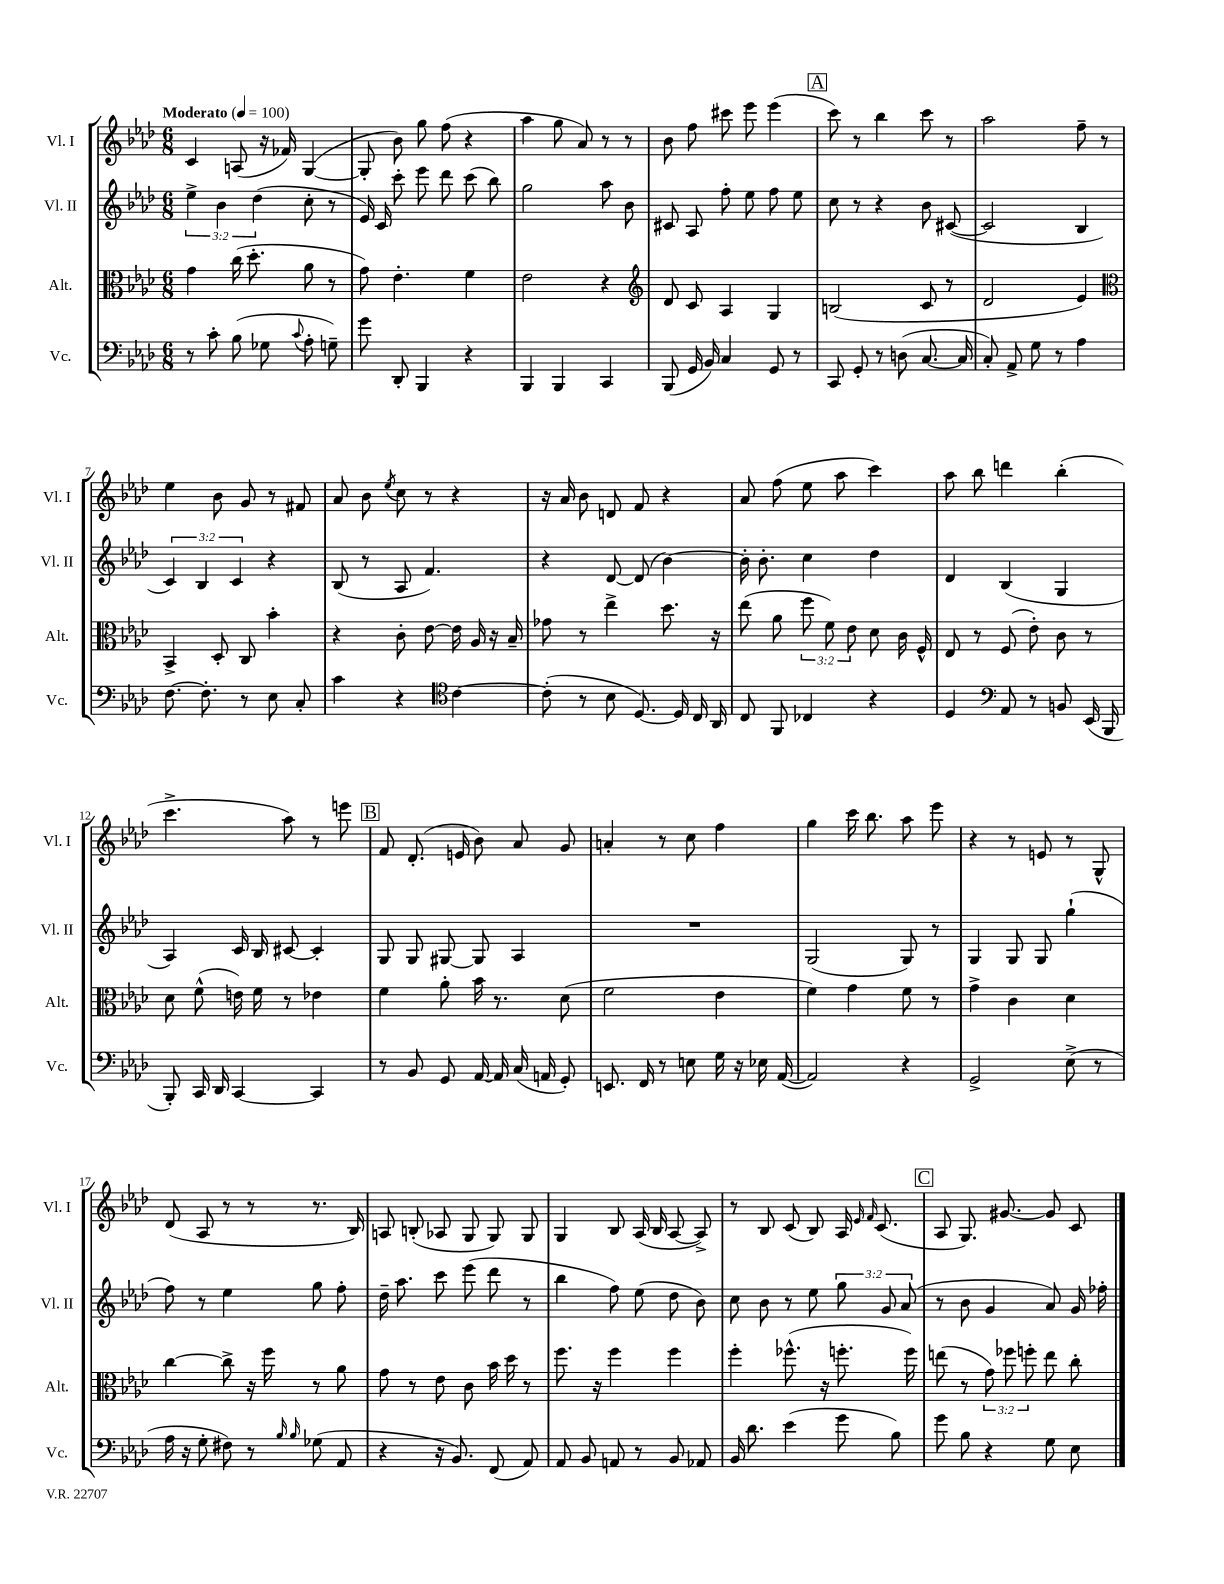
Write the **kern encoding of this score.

**kern	**kern	**kern	**kern
*part4	*part3	*part2	*part1
*staff4	*staff3	*staff2	*staff1
*I"Vc.	*I"Alt.	*I"Vl. II	*I"Vl. I
*I'Vc.	*I'Alt.	*I'Vl. II	*I'Vl. I
*clefF4	*clefC3	*clefG2	*clefG2
*k[b-e-a-d-]	*k[b-e-a-d-]	*k[b-e-a-d-]	*k[b-e-a-d-]
*M6/8	*M6/8	*M6/8	*M6/8
*MM100	*MM100	*MM100	*MM100
=1	=1	=1	=1
!	!	!	!LO:TX:a:B:t=Moderato
8r	4g\	6ee-^\	4c/
8c'\	.	.	.
.	.	6b-\	.
(8B-\	(16cc\	.	(8An/
.	8.dd-'\	.	.
.	.	(6dd-\	.
8G-X\	.	.	16r
.	.	.	16f-X/)
8qqc/	.	.	.
8A-'\	8a-\	8cc'\	([4G/
8Gn~\)	8r	8r	.
=2	=2	=2	=2
8g\	8g\)	16e-/)	8G'/]
.	.	16c/	.
8DD-'/	4.e-'\	8ccc'\	8b-\)
4BBB-/	.	8eee-\	8gg\
.	.	8ddd-\	(8ff\
4r	4f\	(8ccc\	4r
.	.	8bb-\)	.
=3	=3	=3	=3
4BBB-/	2e-\	2gg\	4aa-\
4BBB-/	.	.	8gg\
.	.	.	8a-/)
4CC/	4r	8aa-\	8r
.	.	8b-\	8r
=4	=4	=4	=4
*	*clefG2	*	*
(8BBB-/	8d-/	8c#X/	8b-\
16GG/	8c/	8A-/	8ff\
16BB-/)	.	.	.
4C/	4A-/	8ff'\	8ccc#X\
.	.	8ee-\	8eee-\
8GG/	4G/	8ff\	(4eee-\
8r	.	8ee-\	.
!!LO:REH:place=s1:t=A
=5	=5	=5	=5
8CC/	(2Bn/	8cc\	8ccc\)
8GG'/	.	8r	8r
8r	.	4r	4bb-\
(8Dn\	.	.	.
[8.C/	8c/	8b-\	8ccc\
.	8r	([8c#X/	8r
16C/]	.	.	.
=6	=6	=6	=6
8C'/)	2d-/	2c#/]	2aa-\
8AA-^/	.	.	.
8G\	.	.	.
8r	.	.	.
4A-\	4e-/)	4B-/	8ff~\
.	.	.	8r
!!LO:LB:g=z
=7	=7	=7	=7
*	*clefC3	*	*
[8.F\	4BB-^/	6c/)	4ee-\
.	.	6B-/	.
8.F'\]	.	.	.
.	8D-'/	.	8b-\
.	.	6c/	.
8r	8C/	.	8g/
8E-\	4b-'\	4r	8r
8C'/	.	.	8f#X/
=8	=8	=8	=8
4c\	4r	(8B-/	8a-/
.	.	8r	8b-\
.	.	.	8qee-/
4r	8c'\	8A-/	8cc\
.	[8e-\	4.f/)	8r
*clefC4	*	*	*
[4c\	16e-\]	.	4r
.	16A-/	.	.
.	16r	.	.
.	16B-~/	.	.
=9	=9	=9	=9
(8c'\]	8g-X\	4r	16r
.	.	.	16a-/
8r	8r	.	8b-\
8B-\	4ee-^\	[8d-/	8dn/
[8.D-/)	.	(8d-/]	8f/
.	8.dd-\	[4b-\)	4r
16D-/]	.	.	.
16C/	.	.	.
16AA-/	16r	.	.
=10	=10	=10	=10
8C/	(8ee-\	16b-'\]	8a-/
.	.	8.b-'\	.
8FF/	8a-\	.	(8ff\
4C-X/	12ff\	4cc\	8ee-\
.	12f\)	.	.
.	.	.	8aa-\
.	12e-\	.	.
4r	8d-\	4dd-\	4ccc\)
.	16c\	.	.
.	16F^^/	.	.
=11	=11	=11	=11
4D-/	8E-/	4d-/	8aa-\
.	8r	.	8bb-\
*clefF4	*	*	*
8AA-/	(8F/	(4B-/	4dddn\
8r	8e-'\)	.	.
8BBn/	8c\	4G/	(4bb-'\
(16EE-/	8r	.	.
16BBB-/	.	.	.
!!LO:LB:g=z
=12	=12	=12	=12
8BBB-'/)	8d-\	4A-/)	4.ccc^\
16CC/	(8f^^\	.	.
16DD-/	.	.	.
[4CC/	16en\)	16c/	.
.	16f\	16B-/	.
.	8r	[8c#X/	8aa-\)
4CC/]	4e-X\	4c#'/]	8r
.	.	.	8eeen\
!!LO:REH:place=s1:t=B
=13	=13	=13	=13
8r	4f\	8G/	8f/
8BB-/	.	8G/	(8.d-'/
8GG/	8a-'\	[8G#X/	.
.	.	.	16en/
[16AA-/	16b-\	8G#/]	8b-\)
16AA-/]	8.r	.	.
(16C/	.	4A-/	8a-/
16AAn/	.	.	.
8GG'/)	(8d-\	.	8g/
=14	=14	=14	=14
8.EEn/	2f\	2.r	4an'/
16FF/	.	.	.
8r	.	.	8r
8En\	.	.	8cc\
16G\	4e-\	.	4ff\
16r	.	.	.
16E-X\	.	.	.
([16AA-/	.	.	.
=15	=15	=15	=15
2AA-/])	4f\)	(2G/	4gg\
.	4g\	.	16ccc\
.	.	.	8.bb-\
4r	8f\	8G/)	8aa-\
.	8r	8r	8eee-\
=16	=16	=16	=16
2GG^/	4g^\	4G/	4r
.	4c\	8G/	8r
.	.	8G/	8en/
(8E-^\	4d-\	(4gg`\	8r
8r	.	.	8G^^/
!!LO:LB:g=z
=17	=17	=17	=17
16A-\	[4cc\	8ff\)	(8d-/
16r	.	.	.
8G'\	.	8r	8A-/
8F#X\)	8cc^\]	4ee-\	8r
8r	16r	.	8r
.	16ff\	.	.
16qqB-/	.	.	.
16qqB-/	.	.	.
(8G-X\	8r	8gg\	8.r
8AA-/	8a-\	8ff'\	.
.	.	.	16B-/)
=18	=18	=18	=18
4r	8g\	16dd-~\	8An/
.	.	8.aa-\	.
.	8r	.	(8Bn'/
16r	8e-\	8ccc\	8A-X/
8.BB-/)	.	.	.
.	8c\	(8eee-\	8G/
(8FF/	16b-\	8ddd-\	8G/)
.	16dd-\	.	.
8AA-/)	8r	8r	8G/
=19	=19	=19	=19
8AA-/	8.ff\	4bb-\	4G/
8BB-/	.	.	.
.	16r	.	.
8AAn/	4ff\	8ff\)	8B-/
8r	.	(8ee-\	(16A-/
.	.	.	16B-/
8BB-/	4ff\	8dd-\	[8A-/
8AA-X/	.	8b-\)	8A-^/])
=20	=20	=20	=20
16BB-/	4ff'\	8cc\	8r
8.d-\	.	.	.
.	.	8b-\	8B-/
(4e-\	(8.ff-X^^\	8r	(8c/
.	.	8ee-\	8B-/)
.	16r	.	.
8g\	8.ffn'\	12gg\	16A-/
.	.	.	16qqe-/
.	.	.	16qqf/
.	.	.	(8.c/
.	.	12g/	.
8B-\)	.	.	.
.	.	(12a-/	.
.	16ff\)	.	.
!!LO:REH:place=s1:t=C
=21	=21	=21	=21
8g\	(8een\	8r	8A-/
8B-\	8r	8b-\	8.G/)
4r	12g\)	4g/	.
.	.	.	[8.g#X/
.	12ff-X\	.	.
.	12ffn'\	.	.
8G\	8ee\	8a-/)	8g#/]
8E-\	8cc'\	16g/	8c/
.	.	16ff-X'\	.
==	==	==	==
*-	*-	*-	*-
